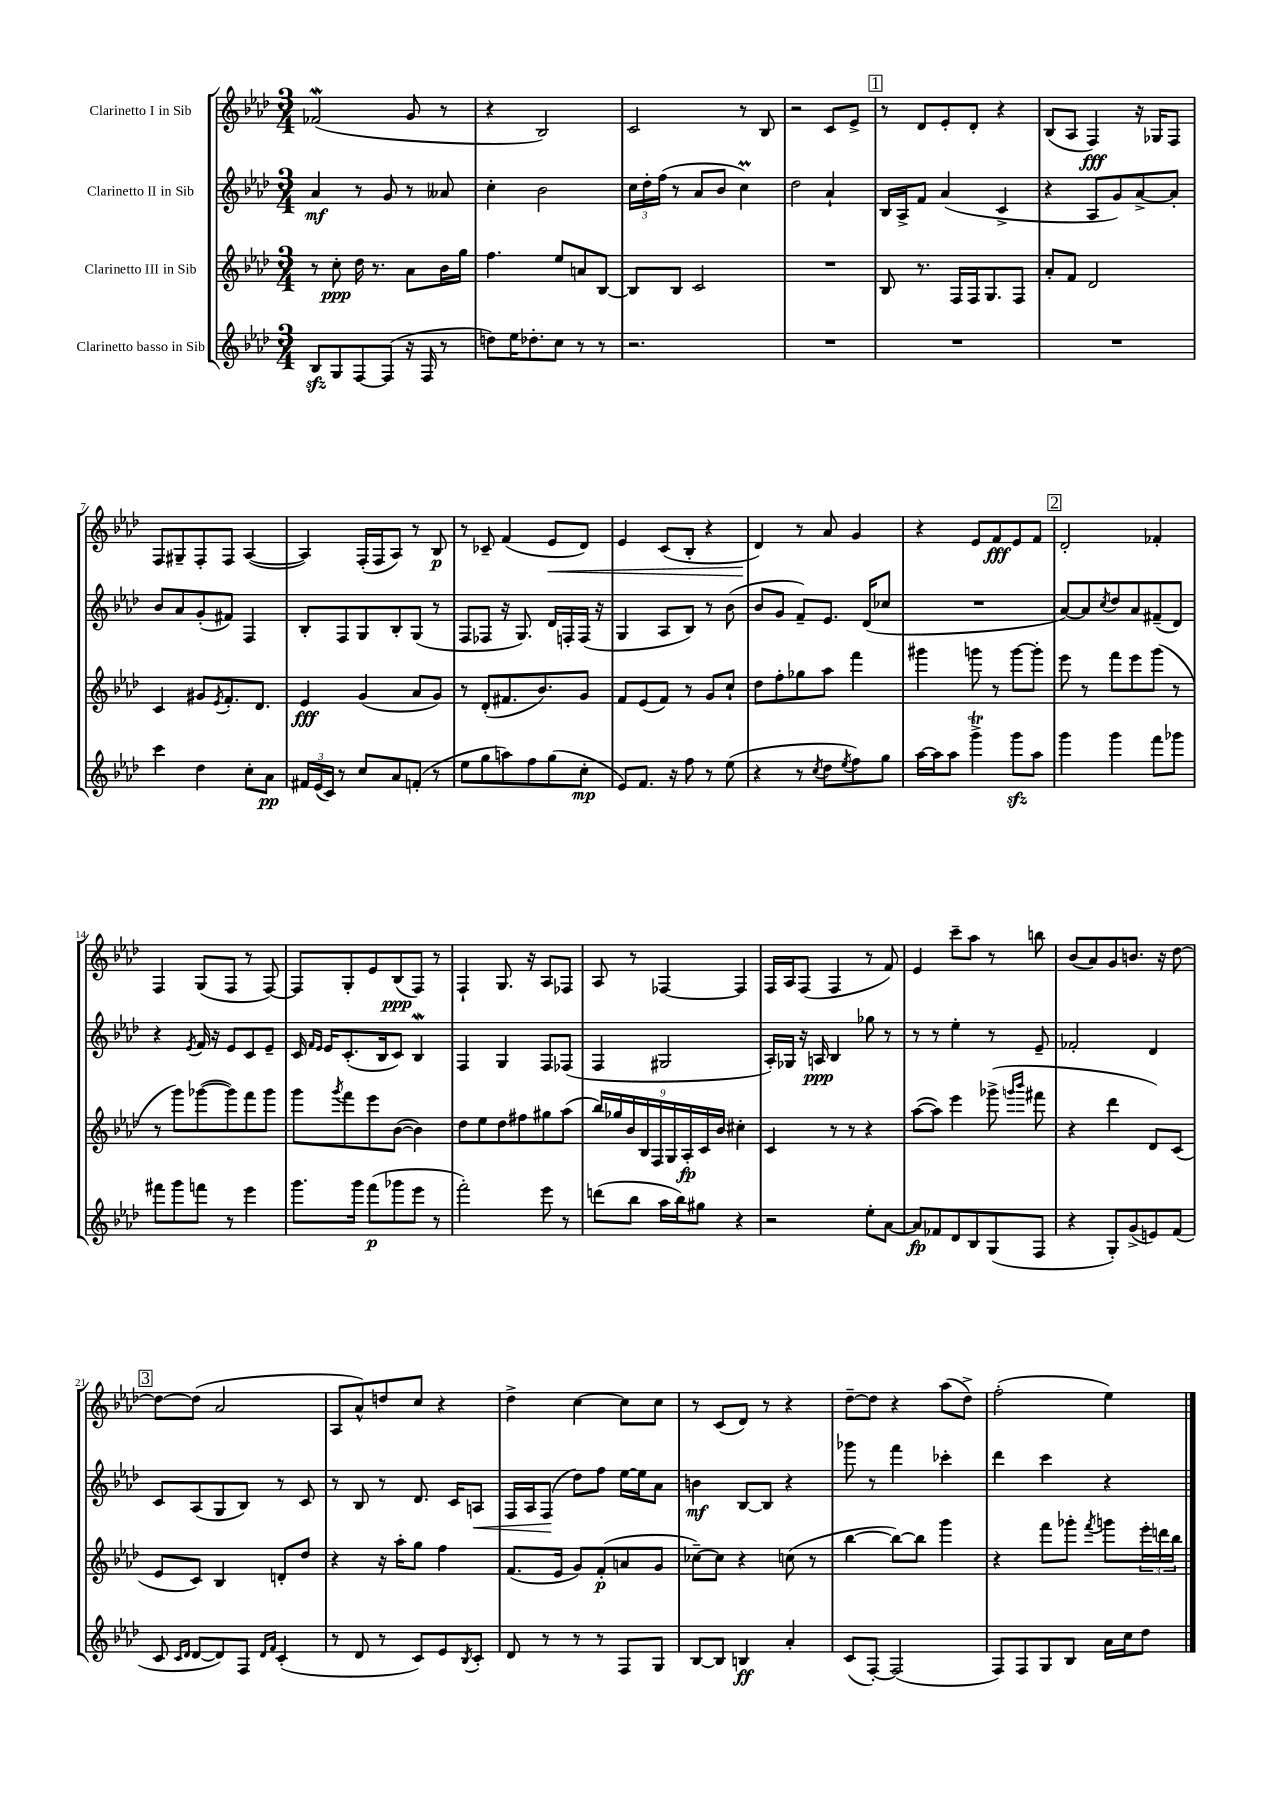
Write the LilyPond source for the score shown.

<<
\new StaffGroup <<
\new Staff = "s0" \with { instrumentName = "Clarinetto I in Sib" } {
    \clef treble \key aes \major \numericTimeSignature \time 3/4
    fes'2\mordent( g'8 r8 |
    r4 bes2) |
    c'2 r8 bes8 |
    r2 c'8 ees'8-> |
    \mark \markup { \box "1" } r8 des'8 ees'8-. des'8-. r4 |
    bes8( aes8 f4\fff) r16 ges16 f8 |
    f8 gis8-- f8-. f8 aes4~( |
    aes4) f16-.( f16 aes8) r8 bes8\p |
    r8 ces'8-- f'4( ees'8\< des'8) |
    ees'4 c'8( bes8-. r4 |
    des'4\!) r8 aes'8 g'4 |
    r4 ees'8 f'8\fff ees'8 f'8 |
    \mark \markup { \box "2" } des'2-. fes'4-. |
    f4 g8( f8 r8 f8~) |
    f8 g8-. ees'8 bes8\ppp( f8) r8 |
    f4-! g8. r16 aes8 fes8 |
    aes8 r8 fes4~ fes4 |
    f16 aes16 f8( f4 r8 f'8) |
    ees'4 c'''8-- aes''8 r8 b''8 |
    bes'8( aes'8) g'8 b'8. r16 des''8~ |
    \mark \markup { \box "3" } des''8~ des''8( aes'2 |
    aes8 aes'8-^) d''8 c''8 r4 |
    des''4-> c''4~ c''8 c''8 |
    r8 c'8( des'8) r8 r4 |
    des''8~-- des''8 r4 aes''8( des''8->) |
    f''2-.( ees''4) \bar "|." |
}
\new Staff = "s1" \with { instrumentName = "Clarinetto II in Sib" } {
    \clef treble \key aes \major \numericTimeSignature \time 3/4
    aes'4\mf r8 g'8 r8 aeses'8 |
    c''4-. bes'2 |
    \tuplet 3/2 { c''16 des''16-. f''16( } r8 aes'8 bes'8 c''4\prall) |
    des''2 aes'4-! |
    \mark \markup { \box "1" } bes16 aes16-> f'8 aes'4( c'4-> |
    r4 aes8 g'8) aes'8~-> aes'8-. |
    bes'8 aes'8 g'8-.( fis'8) f4 |
    bes8-. f8 g8 bes8-. g8( r8 |
    f8 fes8 r16 g8.) des'16 f16-. f16( r16 |
    g4 aes8 bes8) r8 bes'8( |
    bes'8 g'8 f'8--) ees'8. des'16( ces''8 |
    R2. |
    \mark \markup { \box "2" } aes'8~) aes'8 \acciaccatura { c''8 } des''8 aes'8 fis'8--( des'8) |
    r4 \acciaccatura { ees'8 } f'16 r16 ees'8 c'8 ees'8-- |
    c'16 \grace { f'16 ees'16 } ees'16 c'8.-.( bes16 c'8) bes4\mordent |
    f4 g4 f8 fes8( |
    f4 gis2 |
    aes16-.) ges16 r16 a16\ppp bes4 ges''8 r8 |
    r8 r8 ees''4-. r8 ees'8-- |
    fes'2-. des'4 |
    \mark \markup { \box "3" } c'8 aes8( g8 bes8) r8 c'8 |
    r8 bes8 r8 des'8. c'16 a8\< |
    f16 aes16 f8\!( des''8) f''8 ees''16~ ees''16 aes'8 |
    b'4\mf bes8~ bes8 r4 |
    ges'''8 r8 f'''4 ces'''4-. |
    des'''4 c'''4 r4 \bar "|." |
}
\new Staff = "s2" \with { instrumentName = "Clarinetto III in Sib" } {
    \clef treble \key aes \major \numericTimeSignature \time 3/4
    r8 c''8-.\ppp des''16 r8. aes'8 bes'16 g''16 |
    f''4. ees''8 a'8 bes8~ |
    bes8 bes8 c'2 |
    R2. |
    \mark \markup { \box "1" } bes8 r8. f16 f16 g8. f8 |
    aes'8-. f'8 des'2 |
    c'4 gis'8 \acciaccatura { ees'8 } f'8.-. des'8. |
    ees'4\fff g'4( aes'8 g'8) |
    r8 des'8-.( fis'8. bes'8.) g'8 |
    f'8 ees'8( f'8) r8 g'8 c''8-! |
    des''8 f''8-. ges''8 aes''8 f'''4 |
    gis'''4 g'''8 r8 g'''8~ g'''8-. |
    \mark \markup { \box "2" } ees'''8 r8 f'''8 ees'''8 g'''8( r8 |
    r8 g'''8) ges'''8~( ges'''8) f'''8 ges'''8 |
    g'''8 \acciaccatura { g'''8 } f'''8 ees'''8 bes'8~( bes'4) |
    des''8 ees''8 des''8 fis''8 gis''8 aes''8( |
    \tuplet 9/8 { bes''16) ges''16 bes'16 bes16 f16 g16 aes16-.\fp c'16 bes'16 } cis''4-. |
    c'4 r8 r8 r4 |
    aes''8~( aes''8) ees'''4 ges'''8->( \grace { g'''16 bes'''16 } fis'''8 |
    r4 des'''4 des'8) c'8( |
    \mark \markup { \box "3" } ees'8 c'8) bes4 d'8-. des''8 |
    r4 r16 aes''16-. g''8 f''4 |
    f'8.( ees'16 g'8) f'8-.\p( a'8 g'8 |
    ces''8~--) ces''8 r4 c''8( r8 |
    bes''4~ bes''8~) bes''8 g'''4 |
    r4 f'''8 ges'''8-. \acciaccatura { f'''8 } g'''8 \tuplet 3/2 { ees'''16-. d'''16 bes''16 } \bar "|." |
}
\new Staff = "s3" \with { instrumentName = "Clarinetto basso in Sib" } {
    \clef treble \key aes \major \numericTimeSignature \time 3/4
    bes8\sfz g8 f8~ f8( r16 f16 r8 |
    d''8) ees''16 des''8.-. c''8 r8 r8 |
    r2. |
    R2. |
    \mark \markup { \box "1" } R2. |
    R2. |
    c'''4 des''4 c''8-. aes'8\pp |
    \tuplet 3/2 { fis'16 ees'16( c'16) } r8 c''8 aes'8 f'8-.( r8 |
    ees''8 g''8 a''8) f''8 g''8( c''8-.\mp |
    ees'8) f'8. r16 f''8 r8 ees''8( |
    r4 r8 \acciaccatura { c''8 } des''8 \acciaccatura { ees''8 } f''8) g''8 |
    aes''16~ aes''16 aes''8 g'''4->\trill g'''8\sfz aes''8 |
    \mark \markup { \box "2" } g'''4 g'''4 f'''8 ges'''8 |
    fis'''8 g'''8 f'''8 r8 ees'''4 |
    g'''8. g'''16 f'''8\p( ges'''8 ees'''8 r8 |
    f'''2-.) ees'''8 r8 |
    d'''8( bes''8 aes''16 bes''16) gis''8 r4 |
    r2 ees''8-. aes'8~ |
    aes'8\fp fes'8 des'8 bes8 g8( f8 |
    r4 g8-.) g'8->( e'8) f'8( |
    \mark \markup { \box "3" } c'8 \grace { c'16 des'16 } des'8~ des'8) f8 \grace { des'16 f'16 } c'4-.( |
    r8 des'8 r8 c'8) ees'8 \acciaccatura { bes8 } c'8-. |
    des'8 r8 r8 r8 f8 g8 |
    bes8~ bes8 b4\ff aes'4-. |
    c'8( f8~-.) f2( |
    f8) f8 g8 bes8 aes'16 c''16 des''8 \bar "|." |
}
>>
>>
